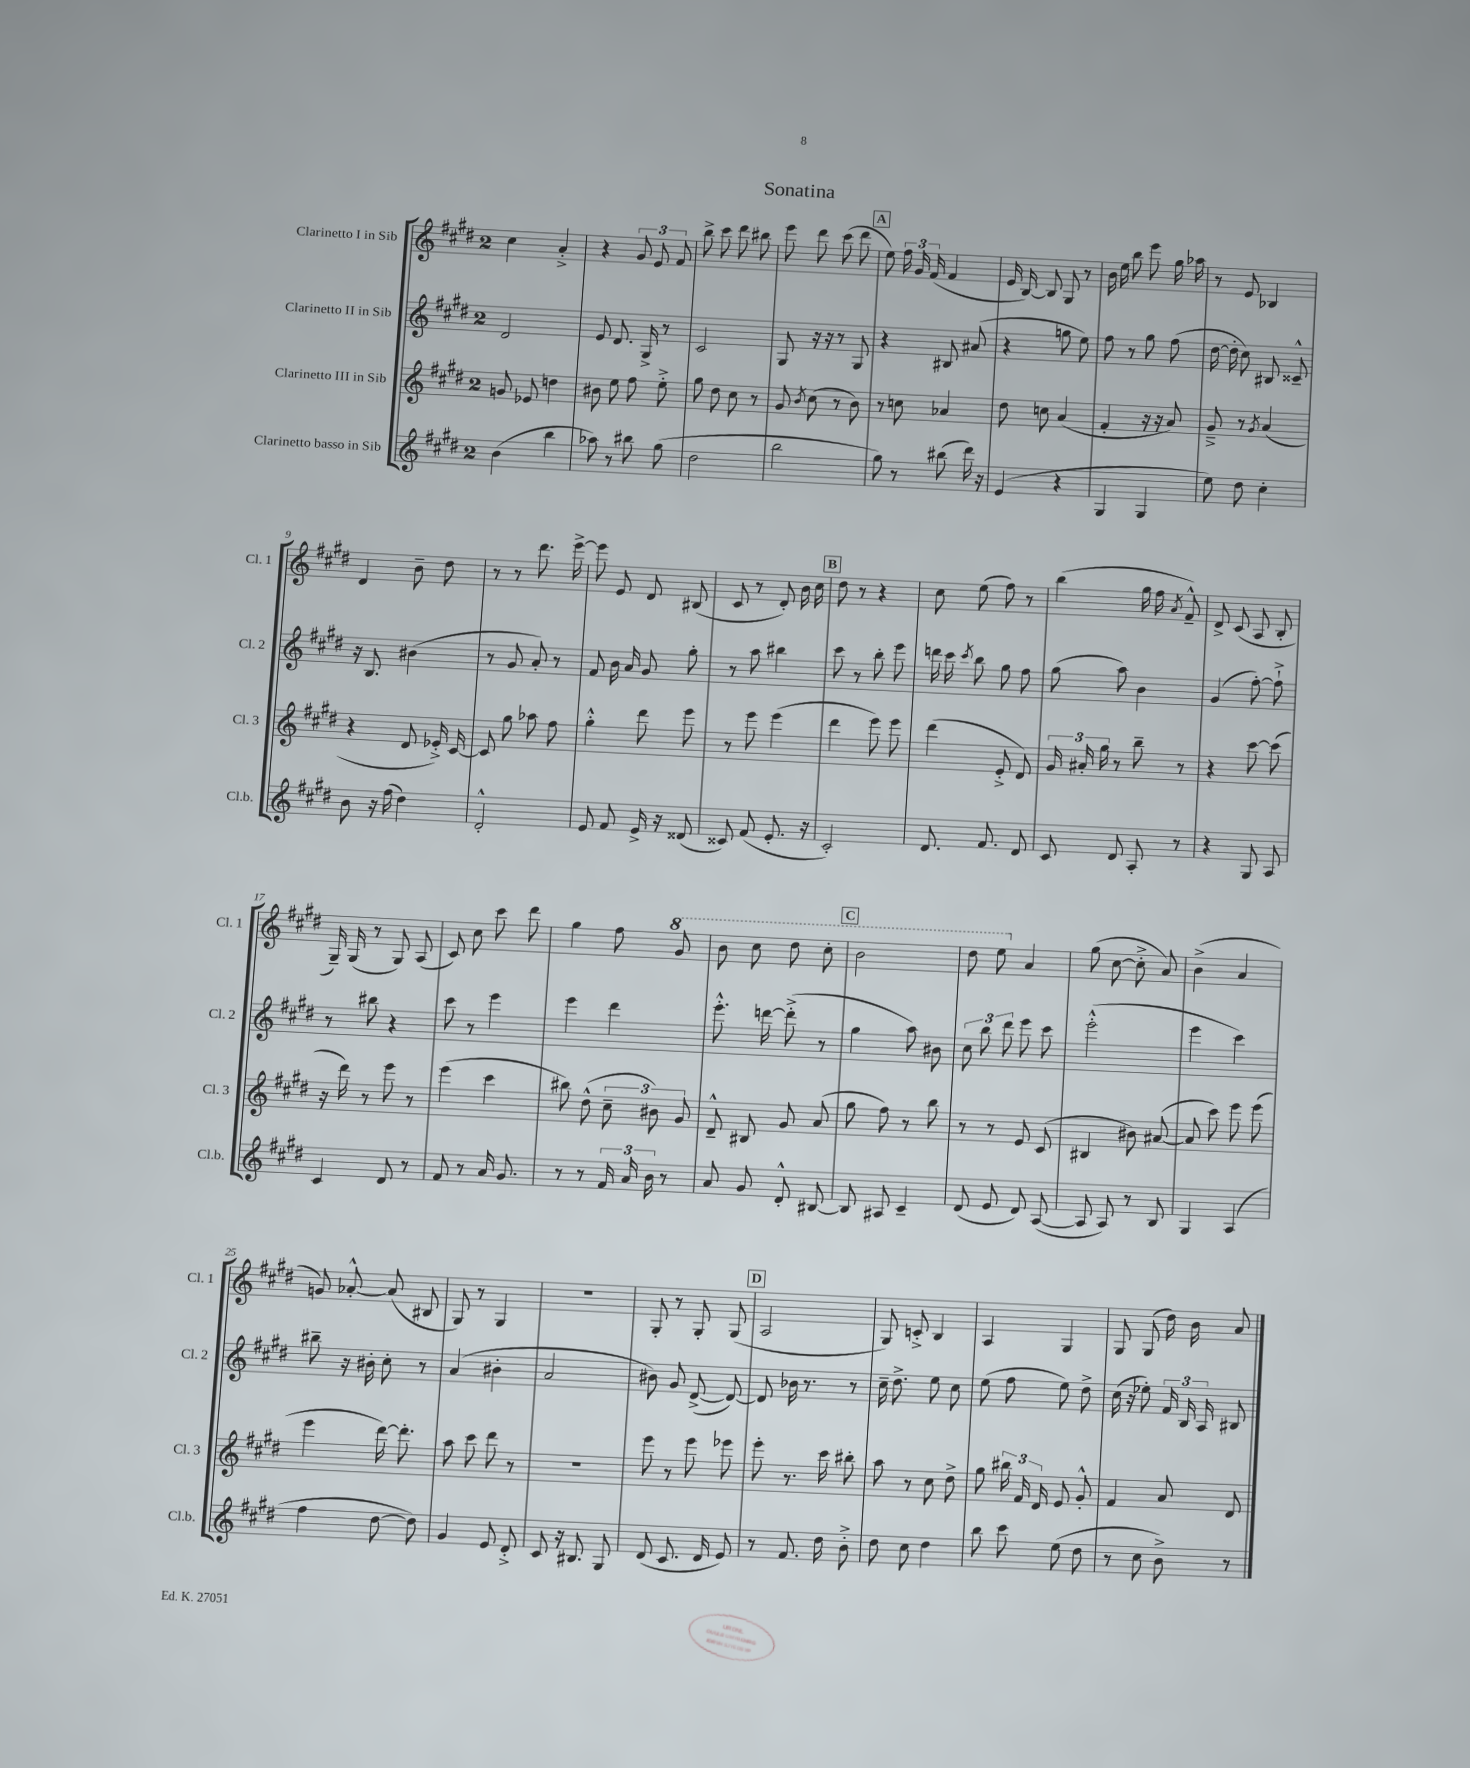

**kern	**kern	**kern	**kern
*staff4	*staff3	*staff2	*staff1
*clefG2	*clefG2	*clefG2	*clefG2
*k[f#c#g#d#]	*k[f#c#g#d#]	*k[f#c#g#d#]	*k[f#c#g#d#]
*M2/4	*M2/4	*M2/4	*M2/4
(4b	8g	2d#	4cc#
.	8e-	.	.
4bb	4dd	.	4a'^
=	=	=	=
8aa-)	8b#	8e	4r
8r	8ee	8.d#	.
8bb#	8ff#	.	12g#
.	.	16G#^	.
.	.	.	12e
(8gg#	8ee'^	8r	.
.	.	.	12f#
=	=	=	=
2dd#	8gg#	2c#	8bb^
.	8dd#	.	8ccc#
.	8cc#	.	8ddd#
.	8r	.	8bb#
=	=	=	=
2bb	8g#	8G#	8eee
.	8qb	.	.
.	(8cc#	16r	8ddd#
.	.	16r	.
.	8r	8r	(8ccc#
.	8b)	8G#	8ddd#
=	=	=	=
8gg#)	8r	4r	8ee)
8r	8cc	.	24ff#
.	.	.	24g#
.	.	.	(24f#
(8bb#	4a-	8B#	4f#
16ddd#)	.	(8a#	.
16r	.	.	.
=	=	=	=
(4e	8dd#	4r	16e
.	.	.	[16B)
.	8cc	.	8B]
4r	(4a	8gg	8G#
.	.	8ee)	8r
=	=	=	=
4G#	4f#'	8ff#	16b
.	.	.	16ee
.	.	8r	8bb
4G#	16r	8gg#	8eee
.	16r	.	.
.	8a)	(8ff#	16gg#
.	.	.	16aa-
=	=	=	=
8ee)	8g#~^	[16dd#	8r
.	.	16dd#']	.
8dd#	8r	8cc#)	8e
.	8qg#	.	.
4cc#'	(4a	8B#	4B-
.	.	8c##~^^	.
=	=	=	=
8b	4r	16r	4d#
.	.	8.B	.
16r	.	.	.
(16ff#	.	.	.
4dd#)	8d#	(4b#	8b~
.	16e-'^)	.	8dd#
.	[16c#	.	.
=	=	=	=
2d#'^^	8c#]	8r	8r
.	8gg#	8g#	8r
.	8aa-	8a')	8.ddd#
.	8ff#	8r	.
.	.	.	[16eee^
=	=	=	=
8e	4gg#'^^	8f#	8eee]
8f#	.	16b	8e
.	.	16a	.
16e^	8ddd#	8g#	8d#
16r	.	.	.
(8d##	8eee	8gg#'	(8B#
=	=	=	=
8c##)	8r	8r	8c#
(8f#	8eee	8aa	8r
8.e'	(4eee	4bb#	8d#')
.	.	.	16b
16r	.	.	16cc#
=	=	=	=
2c#')	4ddd#	8ccc#	8dd#
.	.	8r	8r
.	8eee)	8bb'	4r
.	8eee	8eee	.
=	=	=	=
8.d#	(4ddd#	16ddd	8cc#
.	.	16ccc#	.
.	.	8qccc#	.
.	.	8bb	(8ee
8.f#	.	.	.
.	8e'^	8gg#	8ff#)
8d#	8d#)	8ff#	8r
=	=	=	=
8c#	24g#	(8gg#	(4bb
.	24a#'	.	.
.	24gg#	.	.
8d#	8r	8aa)	.
8A'	8bb~	4b	16gg#
.	.	.	16ff#
.	.	.	8qa
8r	8r	.	8f#~^^)
=	=	=	=
4r	4r	(4g#	8d#^
.	.	.	(8c#
8G#	[8ccc#	[8ff#')	8A
8A	(8ccc#]	8ff#`^]	8B'
=	=	=	=
4c#	16r	8r	16G#~)
.	16ddd#)	.	(16G#
.	8r	8bb#	8r
8d#	8eee	4r	8G#)
8r	8r	.	(8A
=	=	=	=
8f#	(4eee	8ccc#	8c#)
8r	.	8r	8cc#
16a	4ccc#	4eee	8ccc#
8.g#	.	.	.
.	.	.	8ddd#
=	=	=	=
8r	8bb#)	4eee	4gg#
8r	(8dd#^^	.	.
24f#	12cc#~	4ddd#	8ff#
24a	.	.	.
24b	12b#)	.	.
8r	.	.	8gg#
.	12g#	.	.
=	=	=	=
8a	8d#~^^	8.eee'^^	8bb
8g#	8B#	.	8ccc#
.	.	[16ddd	.
8d#'^^	8g#	(8ddd'^]	8ddd#
[8B#	(8a	8r	8ccc#'
=	=	=	=
8B#]	8gg#	4gg#	2bb
8A#	8ff#)	.	.
4c#~	8r	8aa)	.
.	8bb	8b#	.
=	=	=	=
(8d#	8r	12cc#	8ddd#
.	.	12bb	.
8e	8r	.	8eee
.	.	12ddd#	.
8d#)	8e	8eee	4a
([8A	(8c#	8ccc#	.
=	=	=	=
8A]	4B#	(2eee'^^	(8gg#
8A)	.	.	[8cc#
8r	8b#)	.	8cc#'^]
8B	([8a#	.	8a)
=	=	=	=
4G#	8a#]	4eee	(4b^
.	8ccc#)	.	.
(4A	8eee	4ccc#)	4a
.	(8eee	.	.
=	=	=	=
4ff#	4eee	8bb#~	8g)
.	.	16r	[8a-'^^
.	.	16b#'	.
[8dd#	[16ddd#)	8cc#'	(8a-]
.	8.ddd#']	.	.
8dd#])	.	8r	8B#
=	=	=	=
4g#	8aa	(4a	8G#)
.	8ccc#	.	8r
8e	8ddd#	4b#'	4G#
8d#'^	8r	.	.
=	=	=	=
8c#	2r	2a	2r
16r	.	.	.
8.B#	.	.	.
8G#	.	.	.
=	=	=	=
(8d#	8eee	8b#)	8G#'
8.c#	8r	8g#	8r
.	8eee	([8d#^	8G#'
16d#	.	.	.
8e)	8eee-	8d#_)	(8G#
=	=	=	=
8r	8eee'	8d#]	2A
8.f#	8.r	16b-	.
.	.	8.r	.
16dd#	16ccc#	.	.
8b'^	8bb#'	8r	.
=	=	=	=
8dd#	8aa	16cc#~	8G#)
.	.	8.dd#^	.
8cc#	8r	.	8c'^
4dd#	8cc#	8ee	4B
.	8dd#^	8cc#	.
=	=	=	=
8bb	8gg#	(8ee	4A
8ccc#	24bb#	8ff#	.
.	24f#	.	.
.	24d#	.	.
(8ee	8e	8ee)	4G#
8dd#	8g#'^^	8dd#^	.
=	=	=	=
8r	4f#	(16cc#	8G#
.	.	16r	.
8cc#	.	8ee-')	(8G#
8b^)	8a	24f#	16dd#)
.	.	24B	.
.	.	.	16b
.	.	24A	.
8r	8d#	8B#	8a
==	==	==	==
*-	*-	*-	*-
